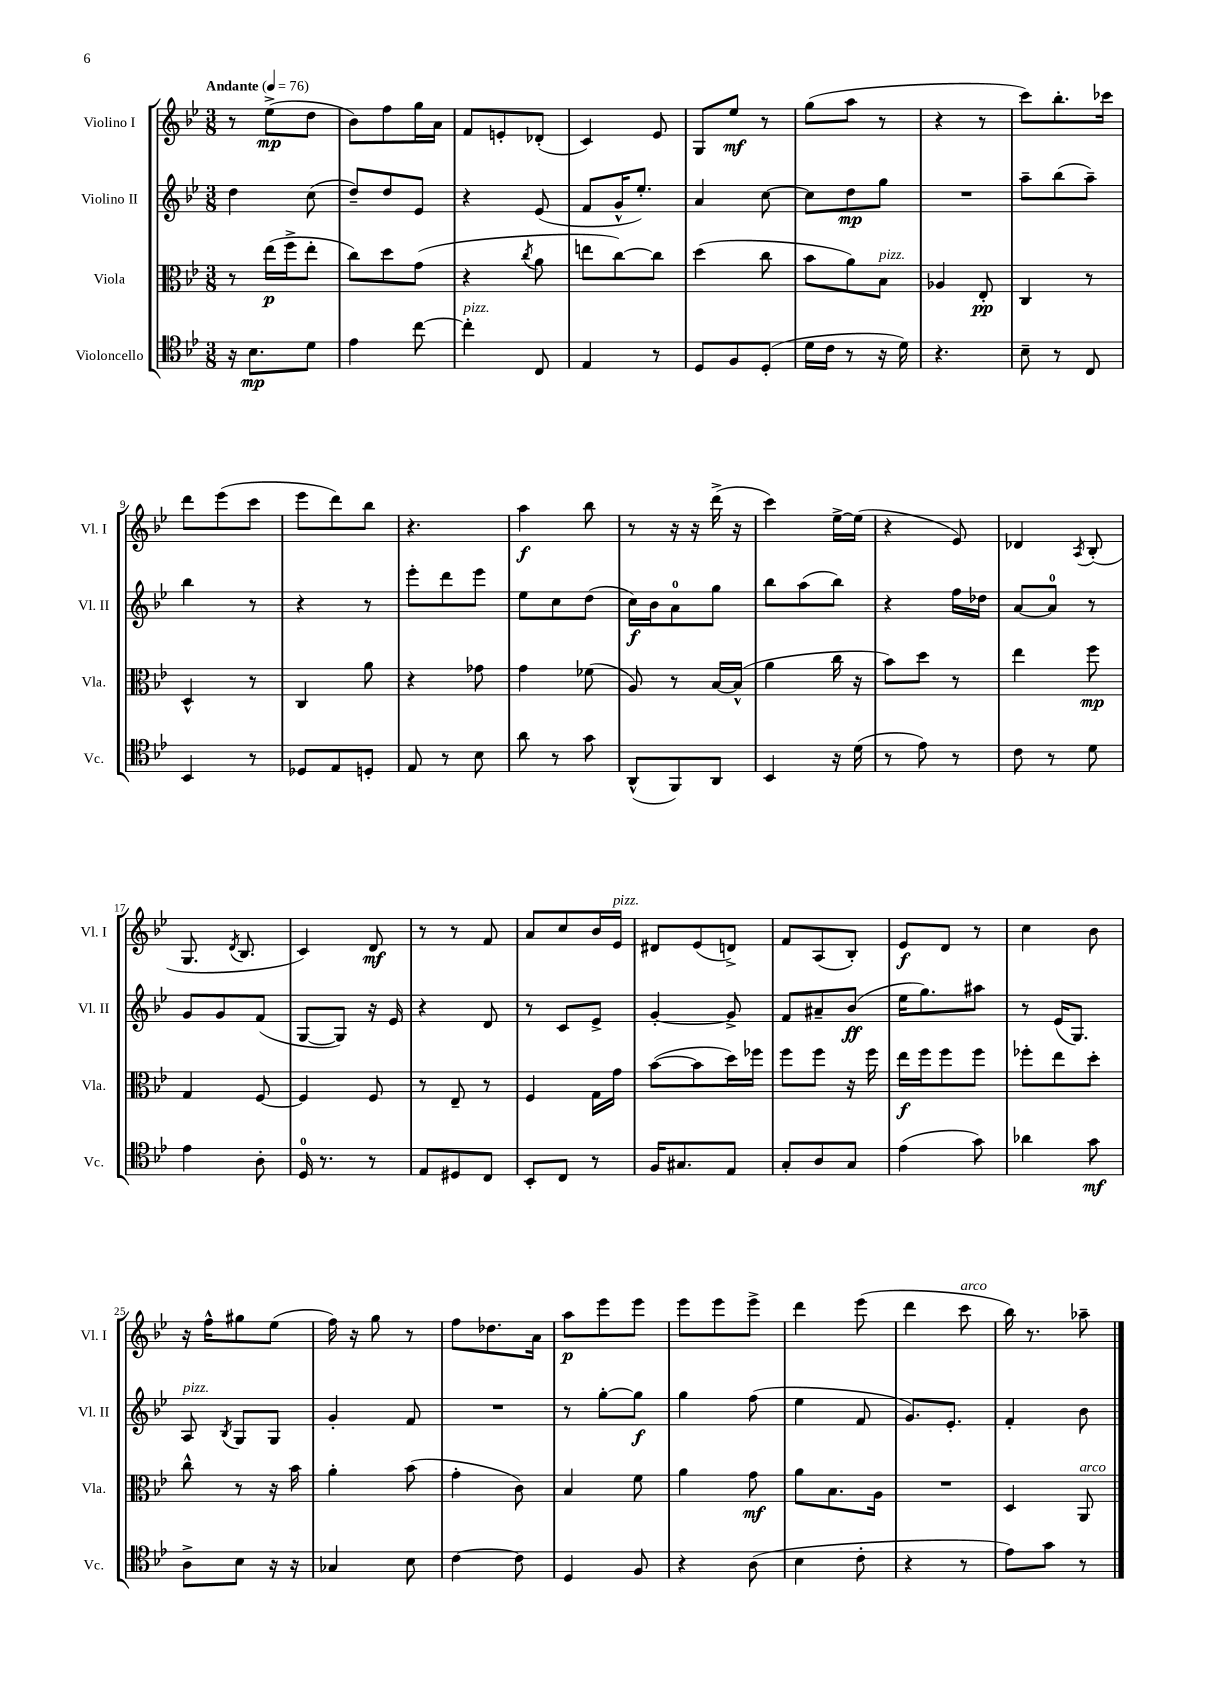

**kern	**dynam	**kern	**dynam	**kern	**dynam	**kern	**dynam
*part4	*part4	*part3	*part3	*part2	*part2	*part1	*part1
*staff4	*staff4	*staff3	*staff3	*staff2	*staff2	*staff1	*staff1
*I"Violoncello	*	*I"Viola	*	*I"Violino II	*	*I"Violino I	*
*I'Vc.	*	*I'Vla.	*	*I'Vl. II	*	*I'Vl. I	*
*clefC4	*	*clefC3	*	*clefG2	*	*clefG2	*
*k[b-e-]	*	*k[b-e-]	*	*k[b-e-]	*	*k[b-e-]	*
*M3/8	*	*M3/8	*	*M3/8	*	*M3/8	*
*MM76	*	*MM76	*	*MM76	*	*MM76	*
=1	=1	=1	=1	=1	=1	=1	=1
!	!	!	!	!	!	!LO:TX:a:B:t=Andante	!
16r	.	8r	.	4dd\	.	8r	.
8.B-\L	mp	.	.	.	.	.	.
.	.	(16ee-\LL	p	.	.	(8ee-^\L	mp
.	.	16ff^\J	.	.	.	.	.
8d\J	.	8ee-'\J	.	(8cc\	.	8dd\J	.
=2	=2	=2	=2	=2	=2	=2	=2
4e-\	.	8cc\L)	.	8dd~/L)	.	8b-\L)	.
.	.	8dd\	.	8dd/	.	8ff\	.
[8cc\	.	(8g\J	.	8e-/J	.	16gg\L	.
.	.	.	.	.	.	16a\JJ	.
=3	=3	=3	=3	=3	=3	=3	=3
!LO:TX:a:i:t=pizz.	!	!	!	!	!	!	!
4cc'\]	.	4r	.	4r	.	8f/L	.
.	.	.	.	.	.	8en'/	.
.	.	8qcc/	.	.	.	.	.
8C/	.	8a\	.	(8e-/	.	(8d-X'/J	.
=4	=4	=4	=4	=4	=4	=4	=4
4E-/	.	8een\L	.	8f/L	.	4c/)	.
.	.	[8cc\)	.	16g^^/K	.	.	.
.	.	.	.	8.ee-'/J)	.	.	.
8r	.	8cc\J]	.	.	.	8e-/	.
=5	=5	=5	=5	=5	=5	=5	=5
8D/L	.	(4dd\	.	4a/	.	8G/L	.
8F/	.	.	.	.	.	8ee-/J	mf
(8D'/J	.	8cc\	.	[8cc\	.	8r	.
=6	=6	=6	=6	=6	=6	=6	=6
16d\LL	.	8b-\L	.	8cc\L]	.	(8gg\L	.
16c\JJ	.	.	.	.	.	.	.
8r	.	8a\)	.	8dd\	mp	8aa\J	.
!	!	!LO:TX:a:i:t=pizz.	!	!	!	!	!
16r	.	8B-\J	.	8gg\J	.	8r	.
16d\)	.	.	.	.	.	.	.
=7	=7	=7	=7	=7	=7	=7	=7
4.r	.	4A-X/	.	4.r	.	4r	.
.	.	8E-'/	pp	.	.	8r	.
=8	=8	=8	=8	=8	=8	=8	=8
8B-~\	.	4C/	.	8aa~\L	.	8ccc\L)	.
8r	.	.	.	(8bb-\	.	8.bb-'\	.
8C/	.	8r	.	8aa~\J)	.	.	.
.	.	.	.	.	.	16ccc-X\Jk	.
!!LO:LB:g=z
=9	=9	=9	=9	=9	=9	=9	=9
4BB-/	.	4D^^/	.	4bb-\	.	8ddd\L	.
.	.	.	.	.	.	(8eee-\	.
8r	.	8r	.	8r	.	8ccc\J	.
=10	=10	=10	=10	=10	=10	=10	=10
8D-X/L	.	4C/	.	4r	.	8eee-\L	.
8E-/	.	.	.	.	.	8ddd\)	.
8Dn'/J	.	8a\	.	8r	.	8bb-\J	.
=11	=11	=11	=11	=11	=11	=11	=11
8E-/	.	4r	.	8eee-'\L	.	4.r	.
8r	.	.	.	8ddd\	.	.	.
8B-\	.	8g-X\	.	8eee-\J	.	.	.
=12	=12	=12	=12	=12	=12	=12	=12
8a\	.	4g\	.	8ee-\L	.	4aa\	f
8r	.	.	.	8cc\	.	.	.
8g\	.	(8f-X\	.	(8dd\J	.	8bb-\	.
=13	=13	=13	=13	=13	=13	=13	=13
(8AA^^/L	.	8A/)	.	16cc\LL)	f	8r	.
.	.	.	.	16b-\J	.	.	.
8FF/)	.	8r	.	8a\	.	16r	.
.	.	.	.	.	.	16r	.
8AA/J	.	[16B-/LL	.	8gg\J	.	(16ddd^\	.
.	.	(16B-^^/JJ]	.	.	.	16r	.
=14	=14	=14	=14	=14	=14	=14	=14
4BB-/	.	4a\	.	8bb-\L	.	4ccc\)	.
.	.	.	.	(8aa\	.	.	.
16r	.	16cc\	.	8bb-\J)	.	[16ee-^\LL	.
(16d\	.	16r	.	.	.	(16ee-\JJ]	.
=15	=15	=15	=15	=15	=15	=15	=15
8r	.	8b-\L)	.	4r	.	4r	.
8e-\)	.	8dd\J	.	.	.	.	.
8r	.	8r	.	16ff\LL	.	8e-/)	.
.	.	.	.	16dd-X\JJ	.	.	.
=16	=16	=16	=16	=16	=16	=16	=16
8c\	.	4ee-\	.	[8a/L	.	4d-X/	.
8r	.	.	.	8a/J]	.	.	.
.	.	.	.	.	.	8qA/	.
8d\	.	8ff\	mp	8r	.	(8B-'/	.
!!LO:LB:g=z
=17	=17	=17	=17	=17	=17	=17	=17
4e-\	.	4G/	.	8g/L	.	8.G/	.
.	.	.	.	8g/	.	.	.
.	.	.	.	.	.	8qd/	.
.	.	.	.	.	.	8.B-/	.
8A'\	.	[8F/	.	(8f/J	.	.	.
=18	=18	=18	=18	=18	=18	=18	=18
16D/	.	4F/]	.	[8G/L	.	4c/)	.
8.r	.	.	.	.	.	.	.
.	.	.	.	8G/J])	.	.	.
8r	.	8F/	.	16r	.	8d/	mf
.	.	.	.	16e-/	.	.	.
=19	=19	=19	=19	=19	=19	=19	=19
8E-/L	.	8r	.	4r	.	8r	.
8D#X/	.	8E-~/	.	.	.	8r	.
8C/J	.	8r	.	8d/	.	8f/	.
=20	=20	=20	=20	=20	=20	=20	=20
8BB-'/L	.	4F/	.	8r	.	8a/L	.
8C/J	.	.	.	8c/L	.	8cc/	.
8r	.	16G\LL	.	8e-^/J	.	16b-/L	.
!	!	!	!	!	!	!LO:TX:a:i:t=pizz.	!
.	.	16g\JJ	.	.	.	16e-/JJ	.
=21	=21	=21	=21	=21	=21	=21	=21
16F/KL	.	([8b-\L	.	[4g'/	.	8d#X/L	.
8.G#X/	.	.	.	.	.	.	.
.	.	8b-\]	.	.	.	(8e-/	.
8E-/J	.	16dd\L)	.	8g^/]	.	8dn^/J)	.
.	.	16ff-X\JJ	.	.	.	.	.
=22	=22	=22	=22	=22	=22	=22	=22
8G'/L	.	8ff\L	.	8f/L	.	8f/L	.
8A/	.	8ff\J	.	8a#X~/	.	(8A/	.
8G/J	.	16r	.	(8b-/J	ff	8B-'/J)	.
.	.	16ff\	.	.	.	.	.
=23	=23	=23	=23	=23	=23	=23	=23
(4e-\	.	16ee-\LL	f	16ee-\KL	.	8e-/L	f
.	.	16ff\J	.	8.gg\)	.	.	.
.	.	8ff\	.	.	.	8d/J	.
8g\)	.	8ff\J	.	8aa#X\J	.	8r	.
=24	=24	=24	=24	=24	=24	=24	=24
4a-X\	.	8ff-X'\L	.	8r	.	4cc\	.
.	.	8ee-\	.	(16e-/KL	.	.	.
.	.	.	.	8.G/J)	.	.	.
8g\	mf	8dd'\J	.	.	.	8b-\	.
!!LO:LB:g=z
=25	=25	=25	=25	=25	=25	=25	=25
!	!	!	!	!LO:TX:a:i:t=pizz.	!	!	!
8A^\L	.	8cc^^\	.	8A/	.	16r	.
.	.	.	.	.	.	16ff^^\KL	.
.	.	.	.	8qB-/	.	.	.
8B-\J	.	8r	.	8G/L	.	8gg#X\	.
16r	.	16r	.	8G/J	.	(8ee-\J	.
16r	.	16b-\	.	.	.	.	.
=26	=26	=26	=26	=26	=26	=26	=26
4G-X/	.	4a'\	.	4g'/	.	16ff\)	.
.	.	.	.	.	.	16r	.
.	.	.	.	.	.	8gg\	.
8B-\	.	(8b-\	.	8f/	.	8r	.
=27	=27	=27	=27	=27	=27	=27	=27
[4c\	.	4g'\	.	4.r	.	8ff\L	.
.	.	.	.	.	.	8.dd-X\	.
8c\]	.	8c\)	.	.	.	.	.
.	.	.	.	.	.	16a\Jk	.
=28	=28	=28	=28	=28	=28	=28	=28
4D/	.	4B-/	.	8r	.	8aa\L	p
.	.	.	.	[8gg'\L	.	8eee-\	.
8F/	.	8f\	.	8gg\J]	f	8eee-\J	.
=29	=29	=29	=29	=29	=29	=29	=29
4r	.	4a\	.	4gg\	.	8eee-\L	.
.	.	.	.	.	.	8eee-\	.
(8A\	.	8g\	mf	(8ff\	.	8eee-^\J	.
=30	=30	=30	=30	=30	=30	=30	=30
4B-\	.	8a\L	.	4ee-\	.	4ddd\	.
.	.	8.B-\	.	.	.	.	.
8c'\	.	.	.	8f/	.	(8eee-\	.
.	.	16A\Jk	.	.	.	.	.
=31	=31	=31	=31	=31	=31	=31	=31
4r	.	4.r	.	8.g/L)	.	4ddd\	.
.	.	.	.	8.e-'/J	.	.	.
!	!	!	!	!	!	!LO:TX:a:i:t=arco	!
8r	.	.	.	.	.	8ccc\	.
=32	=32	=32	=32	=32	=32	=32	=32
8e-\L)	.	4D/	.	4f'/	.	16bb-\)	.
.	.	.	.	.	.	8.r	.
8g\J	.	.	.	.	.	.	.
!	!	!LO:TX:a:i:t=arco	!	!	!	!	!
8r	.	8AA/	.	8b-\	.	8aa-X~\	.
==	==	==	==	==	==	==	==
*-	*-	*-	*-	*-	*-	*-	*-
